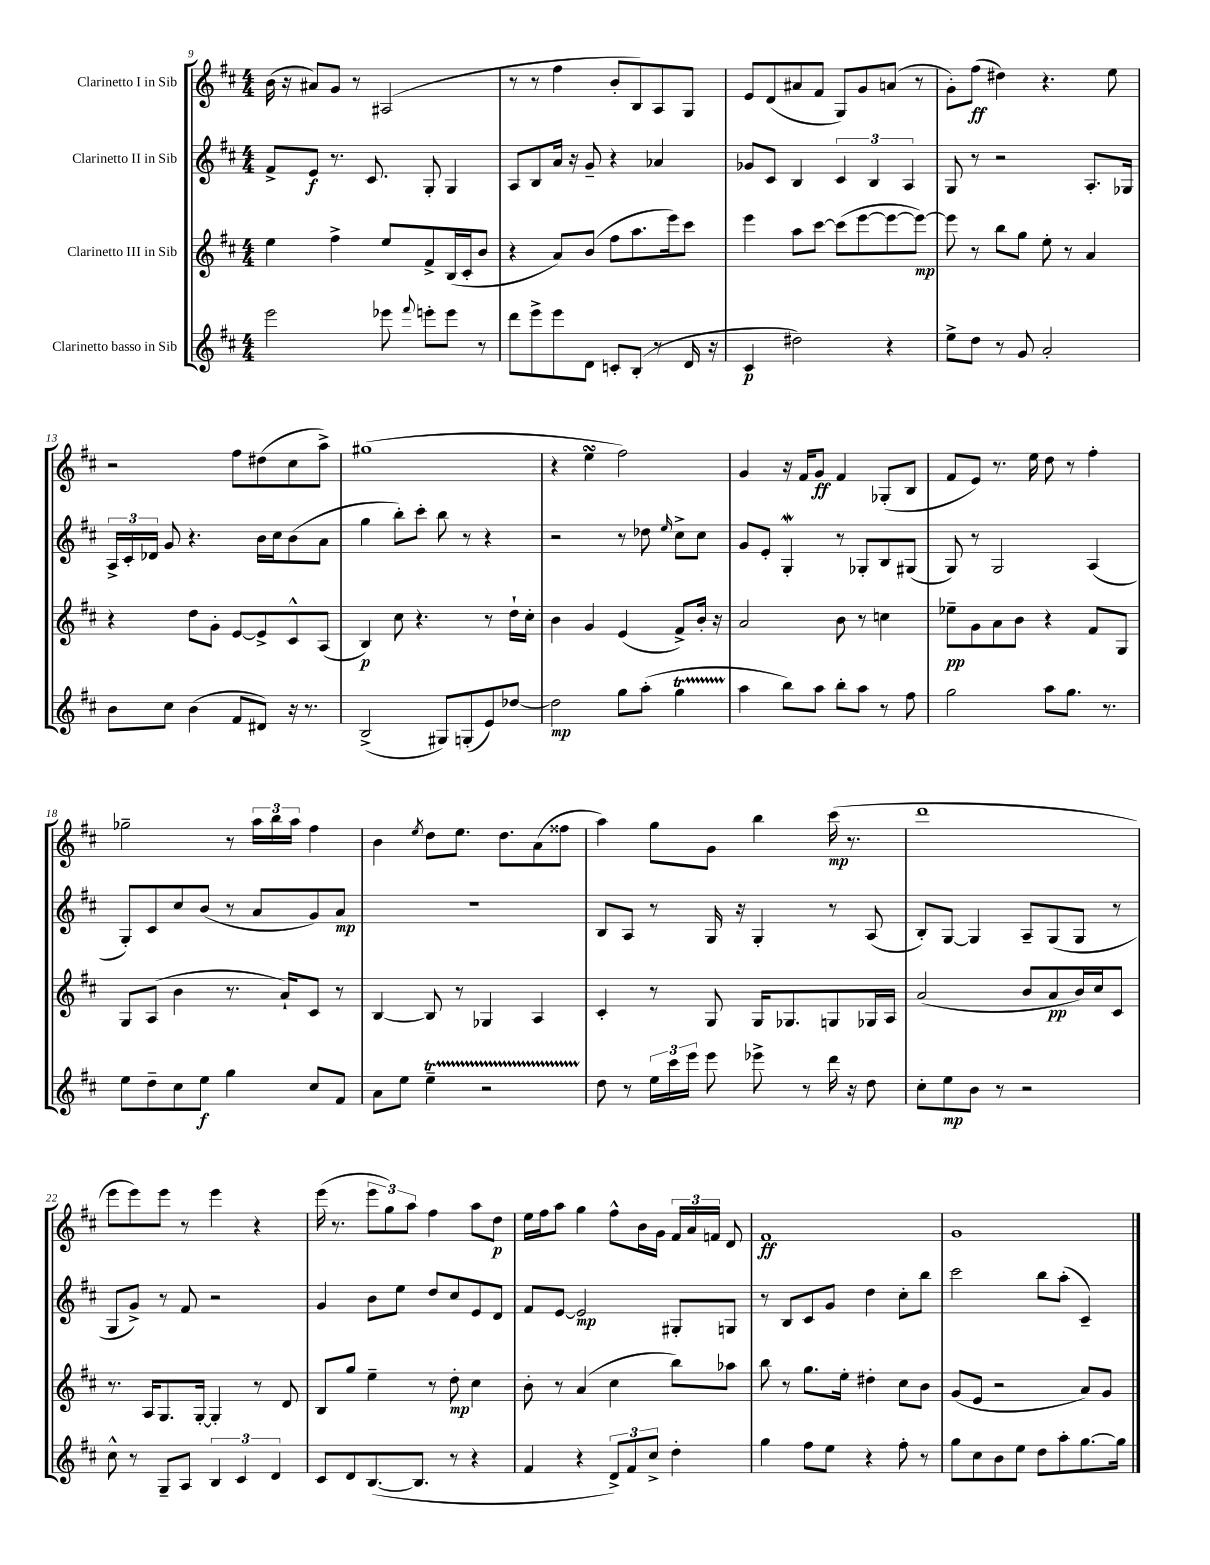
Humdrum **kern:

**kern	**dynam	**kern	**dynam	**kern	**dynam	**kern	**dynam
*part4	*part4	*part3	*part3	*part2	*part2	*part1	*part1
*staff4	*staff4	*staff3	*staff3	*staff2	*staff2	*staff1	*staff1
*I"Clarinetto basso in Sib	*	*I"Clarinetto III in Sib	*	*I"Clarinetto II in Sib	*	*I"Clarinetto I in Sib	*
*clefG2	*	*clefG2	*	*clefG2	*	*clefG2	*
*k[f#c#]	*	*k[f#c#]	*	*k[f#c#]	*	*k[f#c#]	*
*M4/4	*	*M4/4	*	*M4/4	*	*M4/4	*
=9	=9	=9	=9	=9	=9	=9	=9
2eee\	.	4ee\	.	8f#^/L	.	(16b\	.
.	.	.	.	.	.	16r	.
.	.	.	.	8e/J	f	8a#X/L)	.
.	.	4ff#^\	.	8.r	.	8g/J	.
.	.	.	.	.	.	8r	.
.	.	.	.	8.c#/	.	.	.
8eee-X\	.	8ee/L	.	.	.	(2A#X/	.
8qqfff#/	.	.	.	.	.	.	.
8eeen'\L	.	8f#^/	.	8G'/	.	.	.
8eee\J	.	(16B/L	.	4G/	.	.	.
.	.	16c#'/J	.	.	.	.	.
8r	.	8b/J	.	.	.	.	.
=10	=10	=10	=10	=10	=10	=10	=10
8ddd\L	.	4r	.	8A/L	.	8r	.
8eee^\	.	.	.	8B/	.	8r	.
8eee\	.	8a/L)	.	16a/Jk	.	4ff#\	.
.	.	.	.	16r	.	.	.
8d\J	.	(8b/J	.	8g~/	.	.	.
8cn'/L	.	8ff#\L	.	4r	.	8b'/L	.
(8B'/J	.	8.aa\	.	.	.	8B/)	.
8r	.	.	.	4a-X/	.	8A/	.
.	.	16eee\k)	.	.	.	.	.
16d/	.	8ccc#\J	.	.	.	8G/J	.
16r	.	.	.	.	.	.	.
=11	=11	=11	=11	=11	=11	=11	=11
4c#/	p	4eee\	.	8g-X/L	.	8e/L	.
.	.	.	.	8c#/J	.	(8d/	.
2dd#X\)	.	8aa\L	.	4B/	.	8a#X/	.
.	.	[8ccc#\J	.	.	.	8f#/J	.
.	.	(8ccc#\L]	.	6c#/	.	8G/L)	.
.	.	[8eee\	.	.	.	8g/	.
.	.	.	.	6B/	.	.	.
4r	.	8eee\_	.	.	.	(8an/J	.
.	.	.	.	6A/	.	.	.
.	.	8eee\J_)	mp	.	.	8r	.
=12	=12	=12	=12	=12	=12	=12	=12
8ee^\L	.	8eee\]	.	8G/	.	8g'\L)	.
8dd\J	.	8r	.	8r	.	(8ff#\J	ff
8r	.	8bb\L	.	2r	.	4dd#X\)	.
8g/	.	8gg\J	.	.	.	.	.
2a'/	.	8ee'\	.	.	.	4.r	.
.	.	8r	.	.	.	.	.
.	.	4a/	.	8.A'/L	.	.	.
.	.	.	.	.	.	8ee\	.
.	.	.	.	16G-X/Jk	.	.	.
!!LO:LB:g=z
=13	=13	=13	=13	=13	=13	=13	=13
8b\L	.	4r	.	24A^/LL	.	2r	.
.	.	.	.	24c#'/	.	.	.
.	.	.	.	24d-X/JJ	.	.	.
8cc#\J	.	.	.	8g/	.	.	.
(4b\	.	8dd\L	.	4.r	.	.	.
.	.	8g'\J	.	.	.	.	.
8f#/L	.	[8e/L	.	.	.	8ff#\L	.
8d#X/J)	.	8e^/]	.	16b\LL	.	(8dd#X\	.
.	.	.	.	16cc#\J	.	.	.
16r	.	8c#^^/	.	(8b\	.	8cc#\	.
8.r	.	.	.	.	.	.	.
.	.	(8A/J	.	8a\J	.	8aa^\J)	.
=14	=14	=14	=14	=14	=14	=14	=14
(2B^/	.	4B/)	p	4gg\	.	(1gg#X	.
.	.	8cc#\	.	8bb'\L)	.	.	.
.	.	4.r	.	8ccc#'\J	.	.	.
8G#X/L)	.	.	.	8bb\	.	.	.
(8Gn'/	.	.	.	8r	.	.	.
8e/)	.	8r	.	4r	.	.	.
[8dd-X/J	.	16dd`\LL	.	.	.	.	.
.	.	16cc#'\JJ	.	.	.	.	.
=15	=15	=15	=15	=15	=15	=15	=15
2dd-\]	mp	4b\	.	2r	.	4r	.
.	.	4g/	.	.	.	4eesSSS\	.
8gg\L	.	(4e/	.	8r	.	2ff#\)	.
(8aa'\J	.	.	.	8dd-X\	.	.	.
.	.	.	.	16qqee/	.	.	.
4ggT\	.	8f#^/L)	.	8cc#^\L	.	.	.
.	.	16b'/Jk	.	8cc#\J	.	.	.
.	.	16r	.	.	.	.	.
=16	=16	=16	=16	=16	=16	=16	=16
4aa\	.	2a/	.	8g/L	.	4g/	.
.	.	.	.	8e'/J	.	.	.
8bb\L)	.	.	.	4Gw'/	.	16r	.
.	.	.	.	.	.	16f#/KL	.
8aa\J	.	.	.	.	.	8g/J	ff
8bb'\L	.	8b\	.	8r	.	4f#/	.
8aa\J	.	8r	.	8G-X'/L	.	.	.
8r	.	4ccn\	.	8B/	.	(8G-X'/L	.
8ff#\	.	.	.	(8G#X/J	.	8B/J	.
=17	=17	=17	=17	=17	=17	=17	=17
2gg\	.	8ee-X~\L	pp	8G/)	.	8f#/L	.
.	.	8g\	.	8r	.	8e/J)	.
.	.	8a\	.	2G/	.	8.r	.
.	.	8b\J	.	.	.	.	.
.	.	.	.	.	.	16ee\	.
8aa\L	.	4r	.	.	.	8dd\	.
8.gg\J	.	.	.	.	.	8r	.
.	.	8f#/L	.	(4A/	.	4ff#'\	.
8.r	.	.	.	.	.	.	.
.	.	8G/J	.	.	.	.	.
!!LO:LB:g=z
=18	=18	=18	=18	=18	=18	=18	=18
8ee\L	.	8G/L	.	8G'/L)	.	2gg-X~\	.
8dd~\	.	(8A/J	.	8c#/	.	.	.
8cc#\	.	4b\	.	8cc#/	.	.	.
8ee\J	f	.	.	(8b/J	.	.	.
4gg\	.	8.r	.	8r	.	8r	.
.	.	.	.	8a/L	.	24aa\LL	.
.	.	.	.	.	.	24bb\	.
.	.	16a`/KL)	.	.	.	.	.
.	.	.	.	.	.	24aa\JJ	.
8cc#/L	.	8c#/J	.	8g/)	.	4ff#\	.
8f#/J	.	8r	.	8a/J	mp	.	.
=19	=19	=19	=19	=19	=19	=19	=19
8a\L	.	[4B/	.	1r	.	4b\	.
8ee\J	.	.	.	.	.	.	.
.	.	.	.	.	.	8qee/	.
4eeT~\	.	8B/]	.	.	.	8dd\L	.
.	.	8r	.	.	.	8.ee\J	.
2r	.	4G-X/	.	.	.	.	.
.	.	.	.	.	.	8.dd\L	.
.	.	4A/	.	.	.	(8a\	.
.	.	.	.	.	.	8ff##X\J	.
=20	=20	=20	=20	=20	=20	=20	=20
8dd\	.	4c#'/	.	8B/L	.	4aa\)	.
8r	.	.	.	8A/J	.	.	.
24ee\LL	.	8r	.	8r	.	8gg\L	.
24ccc#\	.	.	.	.	.	.	.
24eee\JJ	.	.	.	.	.	.	.
8eee\	.	8G/	.	16G/	.	8g\J	.
.	.	.	.	16r	.	.	.
8eee-X^\	.	16G/KL	.	4G'/	.	4bb\	.
.	.	8.G-X/	.	.	.	.	.
8r	.	.	.	.	.	.	.
16ddd\	.	8Gn/	.	8r	.	(16ccc#\	mp
16r	.	.	.	.	.	8.r	.
8dd\	.	16G-X/L	.	(8A/	.	.	.
.	.	16A/JJ	.	.	.	.	.
=21	=21	=21	=21	=21	=21	=21	=21
8cc#'\L	.	(2a/	.	8B'/L)	.	1ddd	.
8ee\	mp	.	.	[8G/J	.	.	.
8b\J	.	.	.	4G/]	.	.	.
8r	.	.	.	.	.	.	.
2r	.	8b/L	.	8A~/L	.	.	.
.	.	8a/	pp	(8G/	.	.	.
.	.	16b/L)	.	8G/J	.	.	.
.	.	16cc#/J	.	.	.	.	.
.	.	8c#/J	.	8r	.	.	.
!!LO:LB:g=z
=22	=22	=22	=22	=22	=22	=22	=22
8cc#^^\	.	8.r	.	8G/L	.	8eee\L	.
8r	.	.	.	8g^/J)	.	8eee\)	.
.	.	16A/KL	.	.	.	.	.
8G~/L	.	8.G/	.	8r	.	8eee\J	.
8A/J	.	.	.	8f#/	.	8r	.
.	.	[16G'/Jk	.	.	.	.	.
6B/	.	4G'/]	.	2r	.	4eee\	.
6c#/	.	.	.	.	.	.	.
.	.	8r	.	.	.	4r	.
6d/	.	.	.	.	.	.	.
.	.	8d/	.	.	.	.	.
=23	=23	=23	=23	=23	=23	=23	=23
8c#/L	.	8B/L	.	4g/	.	(16eee\	.
.	.	.	.	.	.	8.r	.
8d/	.	8gg/J	.	.	.	.	.
([8.B/	.	4ee~\	.	8b\L	.	12eee\L	.
.	.	.	.	.	.	12gg\)	.
.	.	.	.	8ee\J	.	.	.
.	.	.	.	.	.	12aa\J	.
8.B/J]	.	.	.	.	.	.	.
.	.	8r	.	8dd/L	.	4ff#\	.
8r	.	8dd'\	mp	8cc#/	.	.	.
4r	.	4cc#\	.	8e/	.	8aa\L	.
.	.	.	.	8d/J	.	8dd\J	p
=24	=24	=24	=24	=24	=24	=24	=24
4f#/	.	8b'\	.	8f#/L	.	16ee\LL	.
.	.	.	.	.	.	16ff#\J	.
.	.	8r	.	[8e/J	.	8aa\J	.
4r	.	(4a/	.	2e/]	mp	4gg\	.
12d^/L)	.	4cc#\	.	.	.	8ff#^^\L	.
12f#/	.	.	.	.	.	.	.
.	.	.	.	.	.	16b\L	.
12cc#^/J	.	.	.	.	.	.	.
.	.	.	.	.	.	16g\JJ	.
4dd'\	.	8bb\L)	.	8G#X'/L	.	24f#/LL	.
.	.	.	.	.	.	24a/	.
.	.	.	.	.	.	24fn/JJ	.
.	.	8aa-X\J	.	8Gn/J	.	8d/	.
=25	=25	=25	=25	=25	=25	=25	=25
4gg\	.	8bb\	.	8r	.	1f#	ff
.	.	8r	.	8B/L	.	.	.
8ff#\L	.	8.gg\L	.	8c#/	.	.	.
8ee\J	.	.	.	8g/J	.	.	.
.	.	16ee'\Jk	.	.	.	.	.
4r	.	4dd#X'\	.	4dd\	.	.	.
8ff#'\	.	8cc#\L	.	8cc#'\L	.	.	.
8r	.	8b\J	.	8bb\J	.	.	.
=26	=26	=26	=26	=26	=26	=26	=26
8gg\L	.	(8g/L	.	2ccc#\	.	1g	.
8cc#\	.	8e/J	.	.	.	.	.
8b\	.	2r	.	.	.	.	.
8ee\J	.	.	.	.	.	.	.
8dd\L	.	.	.	8bb\L	.	.	.
8aa'\	.	.	.	(8aa'\J	.	.	.
[8.gg\	.	8a/L)	.	4c#~/)	.	.	.
.	.	8g/J	.	.	.	.	.
16gg\Jk]	.	.	.	.	.	.	.
==	==	==	==	==	==	==	==
*-	*-	*-	*-	*-	*-	*-	*-
